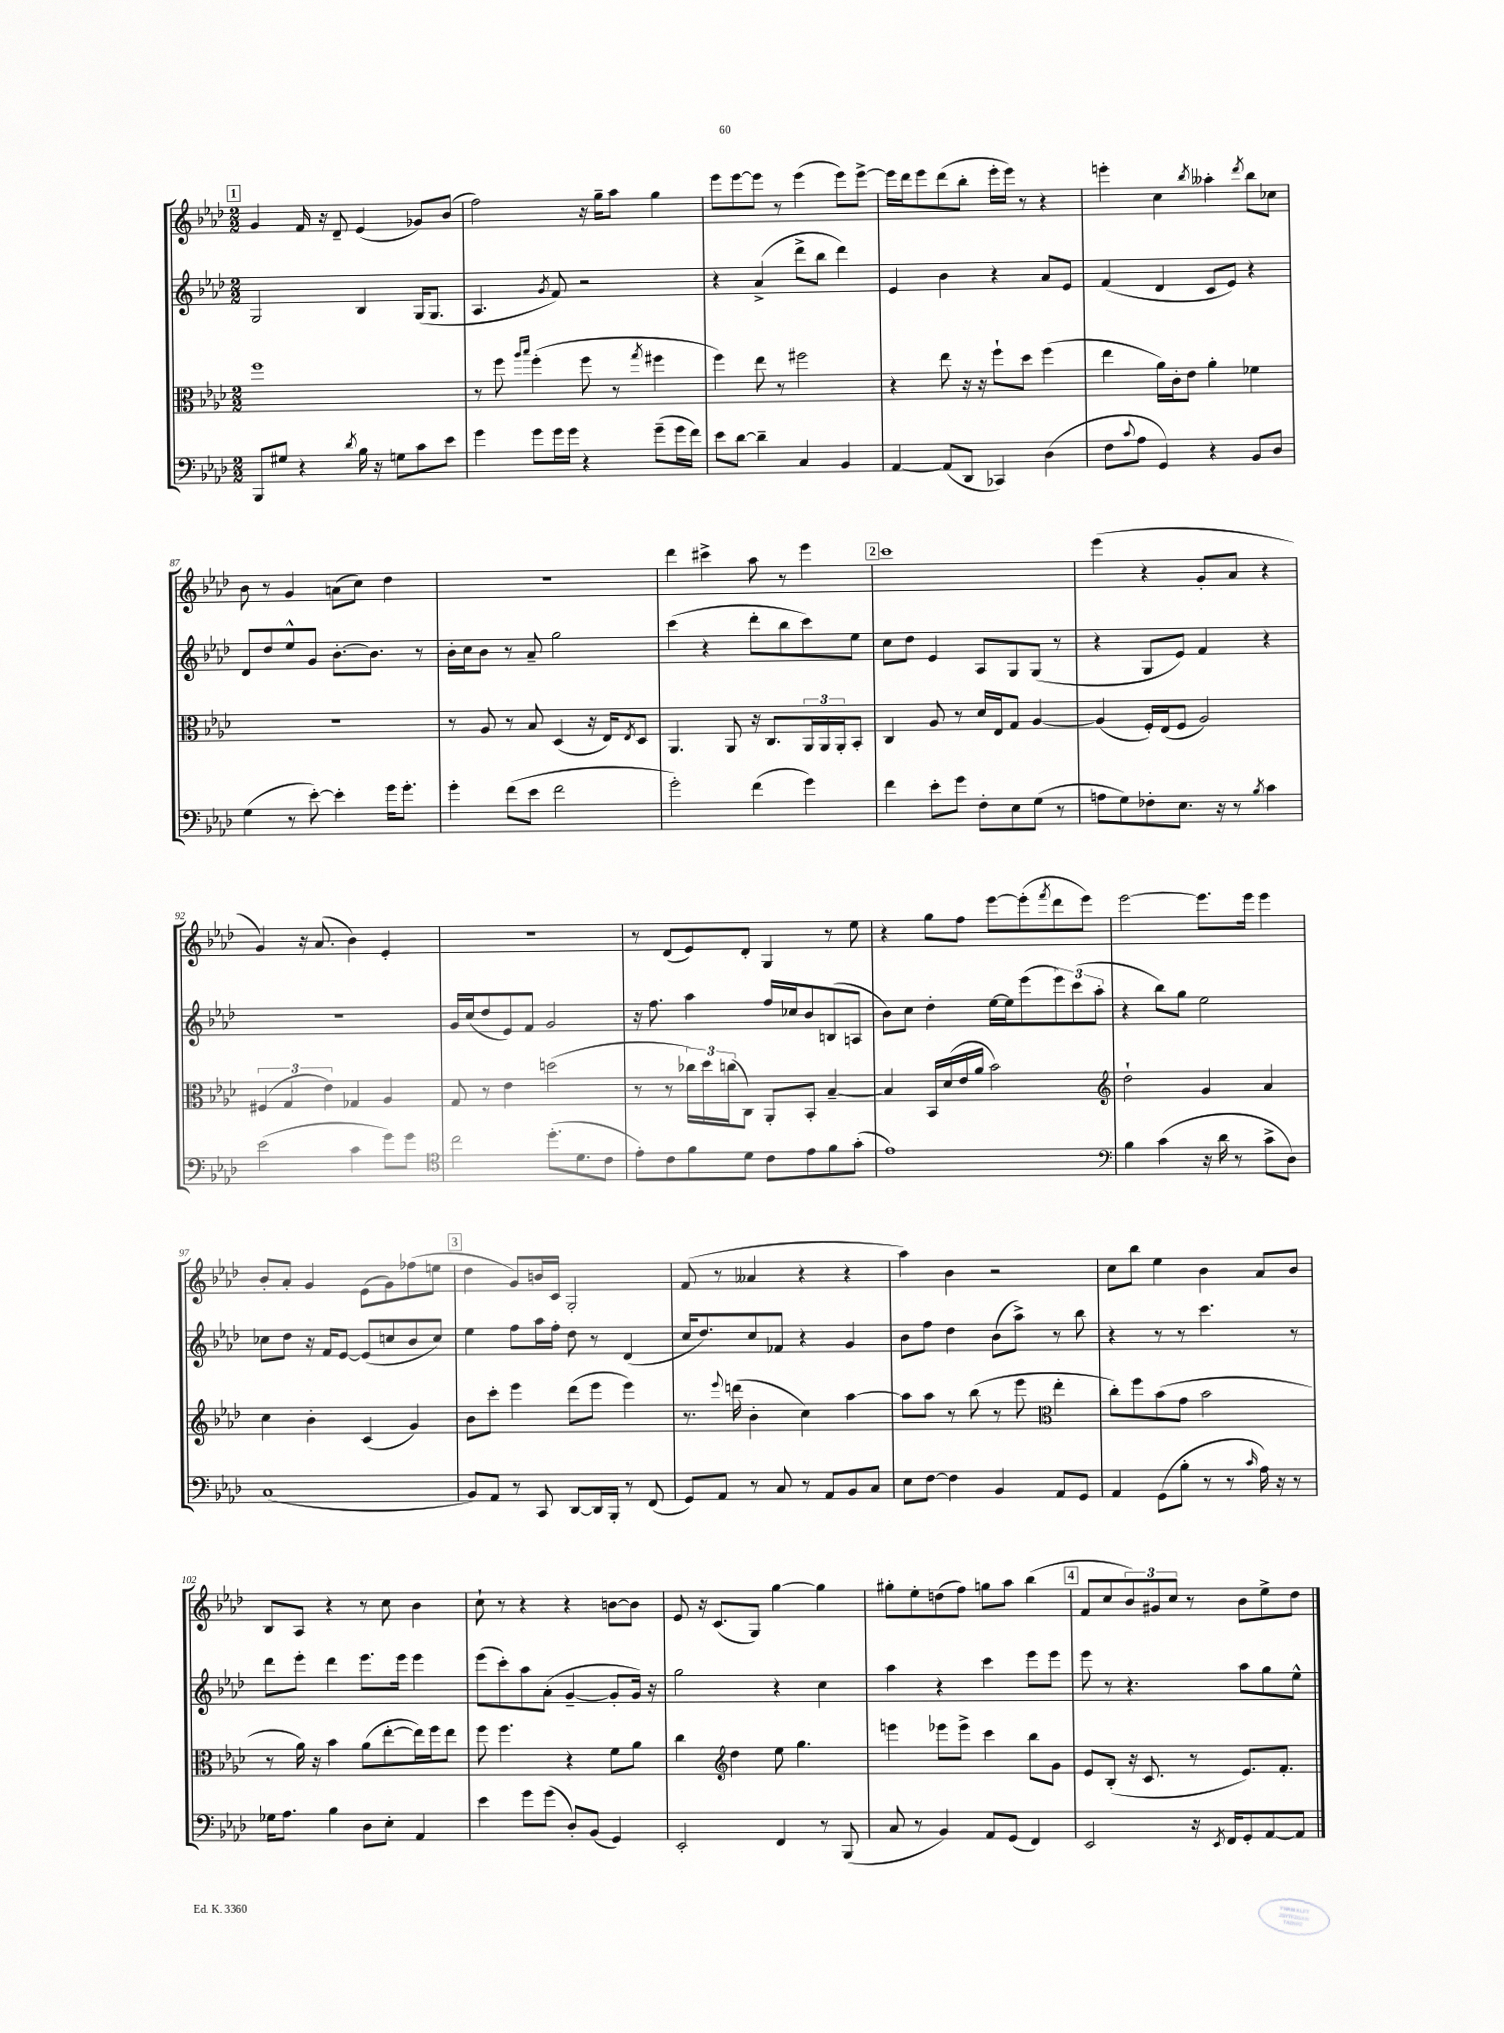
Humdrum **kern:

**kern	**kern	**kern	**kern
*staff4	*staff3	*staff2	*staff1
*clefF4	*clefC3	*clefG2	*clefG2
*k[b-e-a-d-]	*k[b-e-a-d-]	*k[b-e-a-d-]	*k[b-e-a-d-]
*M2/2	*M2/2	*M2/2	*M2/2
8BBB-	1ff	2G	4g
8G#	.	.	.
4r	.	.	16f
.	.	.	16r
.	.	.	8d-~
8qd-	.	.	.
16B-	.	4B-	(4e-
16r	.	.	.
8G	.	.	.
8c	.	(16G	8g-)
.	.	8.G	.
8e-	.	.	(8b-
=	=	=	=
4g	8r	4.A-	2ff)
.	8ff	.	.
.	16qqaa-	.	.
.	16qqbb-	.	.
8g	(4ff'	.	.
.	.	8qg	.
16g	.	8f)	.
16g	.	.	.
4r	8ff	2r	16r
.	.	.	16gg~
.	8r	.	8aa-
.	8qgg	.	.
(8g~	4ff#	.	4gg
16g	.	.	.
16f)	.	.	.
=	=	=	=
8e-	4ff)	4r	8eee-
[8d-	.	.	[8eee-
4d-~]	8ee-	(4a-^	8eee-]
.	8r	.	8r
4C	2ff#	8ddd-^	(4eee-
.	.	8bb-	.
4BB-	.	4ddd-)	8eee-)
.	.	.	[8eee-^
=	=	=	=
[4AA-	4r	4e-	16eee-]
.	.	.	16ddd-
.	.	.	8eee-
(8AA-]	8ee-	4b-	(8ddd-
8DD-	16r	.	8bb-'
.	16r	.	.
4CC-)	8ff`	4r	16eee-'
.	.	.	16eee-)
.	8dd-	.	8r
(4D-	(4ff	8a-	4r
.	.	8e-	.
=	=	=	=
8F	4ee-	(4f	4eee'
8qqc	.	.	.
8A-	.	.	.
4GG)	16a-)	4d-	4cc
.	16c'	.	.
.	8e-	.	.
.	.	.	8qbb-
4r	4a-'	8c	4aa--'
.	.	8e-)	.
.	.	.	8qddd-
8BB-	4f-	4r	8bb-
8D-	.	.	8cc-
=	=	=	=
(4G	1r	8d-	8b-
.	.	8dd-	8r
8r	.	8ee-^^	4g
[8e-')	.	8g	.
4e-']	.	[8.b-'	(8a
.	.	.	8cc)
.	.	8.b-]	.
16g	.	.	4dd-
8.g'	.	.	.
.	.	8r	.
=	=	=	=
4g'	8r	16b-'	1r
.	.	16cc	.
.	8A-	8b-	.
(8f	8r	8r	.
8e-	8B-	8a-~	.
2f	(4D-	2gg	.
.	16r	.	.
.	16E-)	.	.
.	8qE-	.	.
.	8D-	.	.
=	=	=	=
2g')	4.AA-	(4ccc	4ddd-
.	.	4r	4ccc#^
.	8AA-	.	.
(4f	16r	8ddd-'	8aa-
.	8.C	.	.
.	.	8bb-	8r
4g)	24AA-	8ccc)	4eee-
.	24AA-	.	.
.	24AA-'	.	.
.	8BB-'	8ee-	.
=	=	=	=
4f	4C	8cc	1ccc
.	.	8dd-	.
8e-'	8A-	4e-	.
8g	8r	.	.
8F'	16d-	8A-	.
.	16E-	.	.
8E-	8G	8G	.
(8G	[4A-	(8G	.
8r	.	8r	.
=	=	=	=
8A	(4A-]	4r	(4eee-
8G)	.	.	.
8F-'	16F')	8G	4r
.	(16E-	.	.
8.E-	8F	8e-)	.
.	2A-)	4f	8g'
16r	.	.	.
8r	.	.	8a-
8qB-	.	.	.
4c	.	4r	4r
=	=	=	=
(2e-	(6F#	1r	4g)
.	6G	.	.
.	.	.	16r
.	.	.	(8.a-
.	6e-)	.	.
4c	4G-	.	4b-)
8g)	4A-	.	4e-'
8g	.	.	.
=	=	=	=
*clefC4	*	*	*
2cc	8G	16g	1r
.	.	(16cc	.
.	8r	8dd-	.
.	4e-	8e-)	.
.	.	8f	.
(8.dd-'	(2dd	2g	.
8.d-	.	.	.
8c	.	.	.
=	=	=	=
8e-')	8r	16r	8r
.	.	8.ff	.
8c	8r	.	(8d-
8f	24cc-)	4aa-	8e-)
.	24dd-	.	.
.	(24cc	.	.
8d-	8C)	.	8d-'
8c	8AA-'	16ff	4G
.	.	16cc-	.
8e-	8BB-'	8b-	.
8f	[4B-~	(8B	8r
(8g'	.	8A	8ee-
=	=	=	=
1e-)	4B-]	8b-)	4r
.	.	8cc	.
.	16BB-	4dd-'	8gg
.	(16d-	.	.
.	16e-	.	8ff
.	16a-	.	.
.	2b-)	[16ee-	[8eee-
.	.	16ee-]	.
.	.	(8eee-	(8eee-']
.	.	.	8qfff
.	.	12eee-)	8ddd-
.	.	(12ccc	.
.	.	.	8eee-)
.	.	12aa-'	.
=	=	=	=
*clefF4	*clefG2	*	*
4B-	2dd-`	4r	[2eee-
(4c	.	8bb-)	.
.	.	8gg	.
16r	4g	2ee-	8.eee-]
16d-	.	.	.
8r	.	.	.
.	.	.	16eee-
8c^	4a-	.	4eee-
8D-)	.	.	.
=	=	=	=
(1C	4cc	8cc-	8b-'
.	.	8dd-	8a-'
.	4b-'	16r	4g
.	.	16f	.
.	.	[8e-	.
.	(4c	(8e-]	(8e-
.	.	8cc	8g)
.	4g)	8b-	(8ff-
.	.	8cc)	8ee
=	=	=	=
8BB-)	8b-	4ee-	4dd-
8AA-	8ccc'	.	.
8r	4eee-	8ff	8g)
8CC	.	16aa-	16b
.	.	16ff'	16c
[8DD-	(8ddd-	8dd-	2G'
16DD-]	8eee-	8r	.
16BBB-'	.	.	.
8r	4eee-)	(4d-	.
(8FF	.	.	.
=	=	=	=
8GG)	8.r	16cc	(8f
.	.	8.dd-)	.
8AA-	.	.	8r
.	8qqeee-	.	.
.	(16ddd	.	.
8r	4b-'	8cc	4a--
8C	.	8f-	.
8r	4cc)	4r	4r
8AA-	.	.	.
8BB-	[4aa-	4g	4r
8C	.	.	.
=	=	=	=
8E-	8aa-]	8b-	4aa-)
[8F	8aa-	8ff	.
4F]	8r	4dd-	4b-
.	(8bb-	.	.
4BB-	8r	(8b-	2r
.	8eee-	8aa-^)	.
*	*clefC3	*	*
8AA-	4ee-'	8r	.
8GG	.	8bb-	.
=	=	=	=
4AA-	8cc')	4r	8cc
.	8ff	.	8bb-
(8GG	(8b-	8r	4ee-
8B-'	8g	8r	.
8r	2b-	4.ccc	4b-
8r	.	.	.
16qqc	.	.	.
16A-)	.	.	8a-
16r	.	.	.
8r	.	8r	8b-
=	=	=	=
16G-	8r	8ddd-	8B-
8.A-	.	.	.
.	16a-)	8eee-'	8A-
.	16r	.	.
4B-	4b-	4ddd-	4r
8D-	(8a-	8.eee-	8r
8E-'	[8ee-'	.	8cc
.	.	16eee-	.
4AA-	16ee-])	4eee-	4b-
.	16ff	.	.
.	8ee-	.	.
=	=	=	=
4e-	8ff	(8eee-	8cc`
.	4.ff	8ccc')	8r
8g	.	8aa-	4r
(8g	.	(8a-'	.
8D-')	4r	[4g~	4r
(8BB-	.	.	.
4GG)	8f	8g']	[8b
.	8a-	16g)	8b]
.	.	16r	.
=	=	=	=
2EE-'	4cc	2gg	8e-
.	.	.	16r
.	.	.	(8.c
*	*clefG2	*	*
.	4dd-	.	.
.	.	.	8G)
4FF	8ee-	4r	[4gg
.	4.gg	.	.
8r	.	4cc	4gg]
(8BBB-	.	.	.
=	=	=	=
8C	4eee	4aa-	8gg#'
8r	.	.	8ee-'
4BB-)	8eee-	4r	(8dd
.	8eee-^	.	8ff)
8AA-	4ccc	4ccc	8gg
(8GG	.	.	8aa-
4FF)	8bb-	8eee-	(4bb-
.	8g	8eee-	.
=	=	=	=
2EE-	8e-	8eee-	8f
.	(8B-'	8r	8cc
.	16r	4.r	12b-)
.	8.c	.	.
.	.	.	12g#
.	.	.	12cc
16r	8r	.	8r
8qEE-	.	.	.
16FF	.	.	.
8GG'	8.e-)	8aa-	8b-
[8AA-	.	8gg	8ee-^
.	8.f'	.	.
8AA-]	.	8ee-^^	8dd-
==	==	==	==
*-	*-	*-	*-
